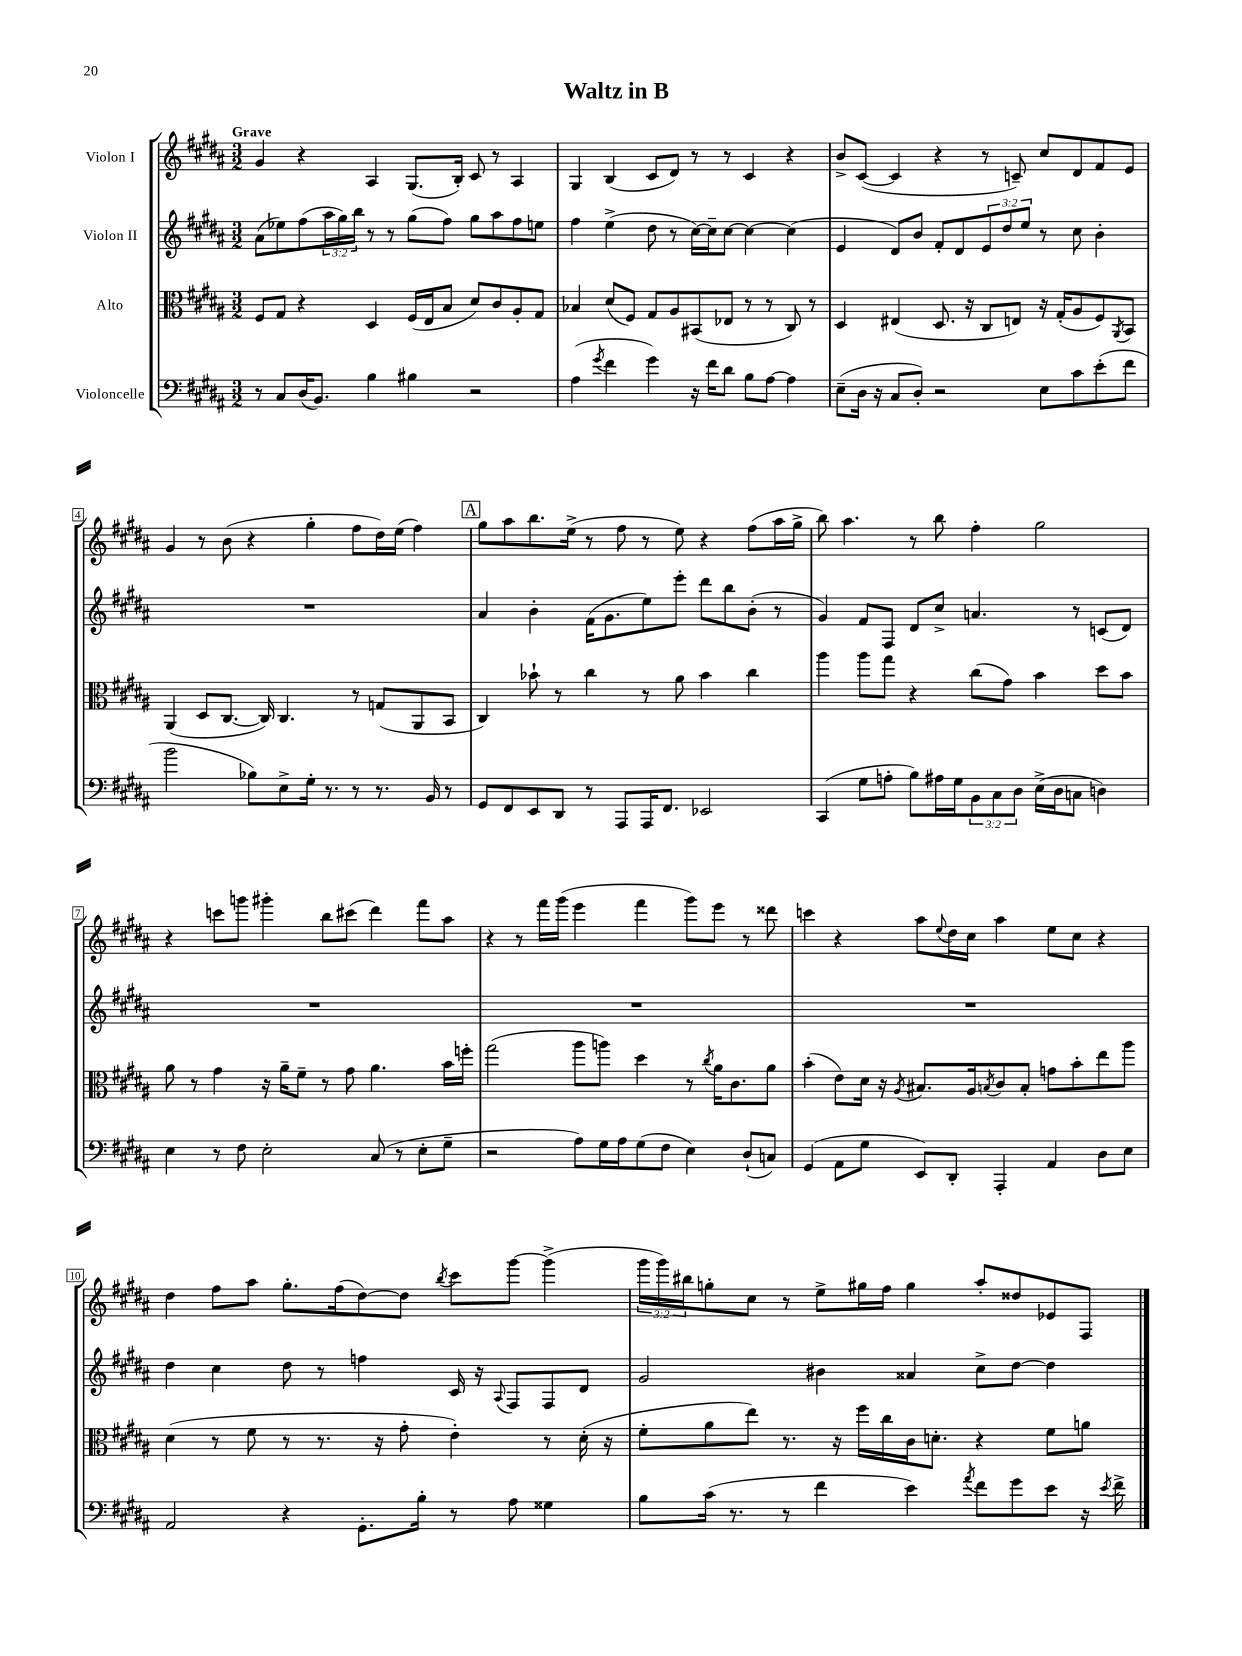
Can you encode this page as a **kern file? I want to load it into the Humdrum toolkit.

**kern	**kern	**kern	**kern
*part4	*part3	*part2	*part1
*staff4	*staff3	*staff2	*staff1
*I"Violoncelle	*I"Alto	*I"Violon II	*I"Violon I
*clefF4	*clefC3	*clefG2	*clefG2
*k[f#c#g#d#a#]	*k[f#c#g#d#a#]	*k[f#c#g#d#a#]	*k[f#c#g#d#a#]
*M3/2	*M3/2	*M3/2	*M3/2
=1	=1	=1	=1
!	!	!	!LO:TX:a:B:t=Grave
8r	8F#/L	(8a#\L	4g#/
8C#/L	8G#/J	8ee-X\)	.
(16D#/K	4r	(8ff#\	4r
8.BB/J)	.	.	.
.	.	24aa#\L	.
.	.	24gg#\)	.
.	.	24bb\JJ	.
4B\	4D#/	8r	4A#/
.	.	8r	.
4B#X\	(16F#/LL	(8gg#\L	(8.G#/L
.	16E/J	.	.
.	8B/J	8ff#\J)	.
.	.	.	16B'/Jk)
2r	8d#/L)	8gg#\L	8c#/
.	8c#/	8aa#\	8r
.	8A#'/	8ff#\	4A#/
.	8G#/J	8een\J	.
=2	=2	=2	=2
(4A#\	4B-X/	4ff#\	4G#/
8qg#/	.	.	.
4f#\	(8d#/L	(4ee^\	(4B/
.	8F#/J)	.	.
4g#\)	8G#/L	8dd#\	8c#/L
.	8A#/	8r	8d#/J)
16r	(8BB#X/	[16cc#\LL)	8r
16f#\KL	.	16cc#~\J]	.
8d#\J	8E-X/J	[8cc#\J	8r
8B\L	8r	4cc#\_	4c#/
[8A#\J	8r	.	.
4A#\]	8C#/)	(4cc#\]	4r
.	8r	.	.
=3	=3	=3	=3
(8E~\L	4D#/	4e/	8b^/L
16D#\Jk	.	.	([8c#/J
16r	.	.	.
8C#/L	(4E#X/	8d#/L)	4c#/]
8D#'/J)	.	8b/J	.
2r	8.D#/	8f#'/L	4r
.	.	8d#/	.
.	16r	.	.
.	8C#/L	12e/	8r
.	.	12dd#/	.
.	8En/J)	.	8cn~/)
.	.	12ee/J	.
8E\L	16r	8r	8cc#/L
.	(16G#'/KL	.	.
8c#\	8A#/	8cc#\	8d#/
(8e'\	8F#/)	4b'\	8f#/
.	8qAA#/	.	.
8f#\J	8BB/J	.	8e/J
!!LO:LB:g=z
=4	=4	=4	=4
2b\	(4AA#/	1.r	4g#/
.	8D#/L	.	8r
.	[8.C#/J	.	(8b\
8B-X\L)	.	.	4r
.	16C#/])	.	.
8E^\	4.C#/	.	.
16G#'\Jk	.	.	4gg#'\
8.r	.	.	.
8r	8r	.	8ff#\L
8.r	(8Gn/L	.	16dd#\L)
.	.	.	(16ee\JJ
.	8AA#/	.	4ff#\)
16BB/	.	.	.
8r	8BB/J	.	.
!!LO:REH:place=s1:t=A
=5	=5	=5	=5
8GG#/L	4C#/)	4a#/	8gg#\L
8FF#/	.	.	8aa#\
8EE/	8b-X`\	4b'\	8.bb\
8DD#/J	8r	.	.
.	.	.	(16ee^\Jk
8r	4cc#\	(16f#\KL	8r
.	.	8.g#\	.
8AAA#/L	.	.	8ff#\
16AAA#/K	8r	8ee\)	8r
8.FF#/J	.	.	.
.	8a#\	8eee'\J	8ee\)
2EE-X/	4b-\	8ddd#\L	4r
.	.	8bb\	.
.	4cc#\	(8b'\J	(8ff#\L
.	.	8r	16aa#\L
.	.	.	16gg#^\JJ
=6	=6	=6	=6
(4CC#/	4aa#\	4g#/)	8bb\)
.	.	.	4.aa#\
8G#\L	8aa#\L	8f#/L	.
8An'\J	8gg#\J	8F#/J	.
8B\L)	4r	8d#/L	8r
16A#X\L	.	8cc#^/J	8bb\
16G#\J	.	.	.
12BB\	(8cc#\L	4.an/	4ff#'\
12C#\	.	.	.
.	8g#\J)	.	.
12D#\J	.	.	.
(16E^\LL	4b\	.	2gg#\
16D#\J	.	.	.
8Cn\J	.	8r	.
4Dn\)	8dd#\L	(8cn/L	.
.	8b\J	8d#/J)	.
!!LO:LB:g=z
=7	=7	=7	=7
4E\	8a#\	1.r	4r
.	8r	.	.
8r	4g#\	.	8cccn\L
8F#\	.	.	8gggn\J
2E'\	16r	.	4ggg#X'\
.	16a#~\KL	.	.
.	8f#~\J	.	.
.	8r	.	8bb\L
.	8g#\	.	(8ccc#X\J
(8C#/	4.a#\	.	4ddd#\)
8r	.	.	.
8E'\L	.	.	8fff#\L
8G#~\J	16b\LL	.	8aa#\J
.	16ffn'\JJ	.	.
=8	=8	=8	=8
2r	(2gg#\	1.r	4r
.	.	.	8r
.	.	.	16fff#\LL
.	.	.	(16ggg#\JJ
8A#\L)	8aa#\L	.	4eee\
16G#\L	8aan\J)	.	.
16A#\J	.	.	.
(8G#\	4dd#\	.	4fff#\
8F#\J	.	.	.
4E\)	8r	.	8ggg#\L)
.	8qcc#/	.	.
.	16a#\KL	.	8eee\J
.	8.c#\	.	.
(8D#`/L	.	.	8r
8Cn/J)	8a#\J	.	8ddd##X\
=9	=9	=9	=9
(4GG#/	(4b'\	1.r	4cccn\
8AA#\L	8e\L)	.	4r
8G#\J	16d#\Jk	.	.
.	16r	.	.
.	8qA#/	.	.
8EE/L)	8.B#X/L	.	8aa#\L
.	.	.	8qqee/
8DD#'/J	.	.	16dd#\L
.	16A#/k	.	16cc#\JJ
.	8qBn/	.	.
4AAA#'/	8c#/	.	4aa#\
.	8B'/J	.	.
4AA#/	8gn\L	.	8ee\L
.	8b'\	.	8cc#\J
8D#\L	8ee\	.	4r
8E\J	8aa#\J	.	.
!!LO:LB:g=z
=10	=10	=10	=10
2AA#/	(4d#\	4dd#\	4dd#\
.	8r	4cc#\	8ff#\L
.	8f#\	.	8aa#\J
4r	8r	8dd#\	8.gg#'\L
.	8.r	8r	.
.	.	.	(16ff#\k
8.GG#'\L	.	4ffn\	[8dd#\)
.	16r	.	.
.	8g#'\	.	8dd#\J]
16B'\Jk	.	.	.
.	.	.	8qbb/
8r	4e'\)	16c#/	8ccc#\L
.	.	16r	.
.	.	8qqA#/	.
8A#\	.	8F#/L	[8ggg#\J
4G##X\	8r	8F#/	(4ggg#^\]
.	(16d#'\	8d#/J	.
.	16r	.	.
=11	=11	=11	=11
8B\L	8f#'\L	2g#/	24ggg#\LL
.	.	.	24ggg#\)
.	.	.	24bb#X\J
(16c#\Jk	8a#\	.	8ggn'\
8.r	.	.	.
.	8ee\J)	.	8cc#\J
8r	8.r	.	8r
4f#\	.	4b#X\	8ee^\L
.	16r	.	.
.	16ff#\LL	.	16gg#X\L
.	16cc#\	.	16ff#\JJ
4e\)	16c#\J	4a##X/	4gg#\
.	8.dn'\J	.	.
8qa#/	.	.	.
8f#\L	4r	8cc#^\L	8aa#'/L
8g#\	.	[8dd#\J	8dd##X/
8e\J	8f#\L	4dd#\]	8e-X/
16r	8an\J	.	8F#/J
8qe/	.	.	.
16f#^\	.	.	.
==	==	==	==
*-	*-	*-	*-
